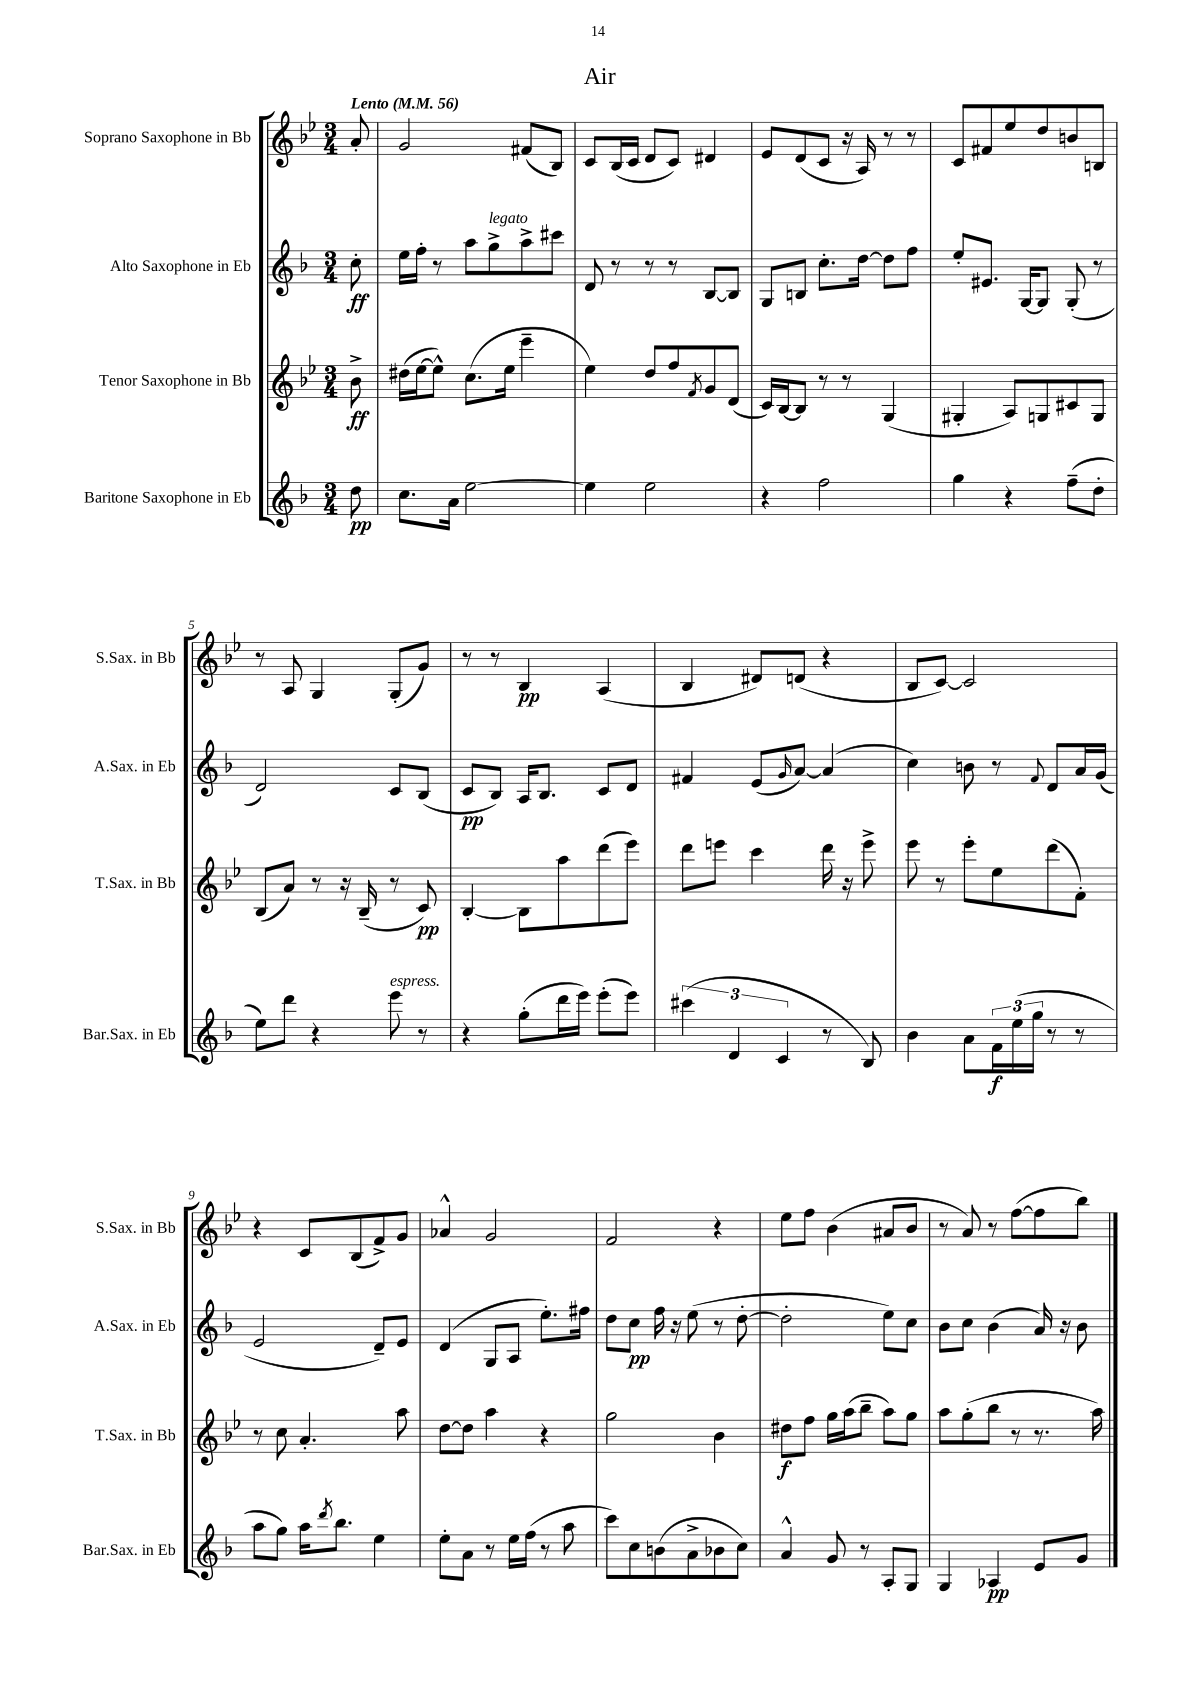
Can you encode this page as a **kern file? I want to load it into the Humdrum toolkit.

**kern	**dynam	**kern	**dynam	**kern	**dynam	**kern	**dynam
*part4	*part4	*part3	*part3	*part2	*part2	*part1	*part1
*staff4	*staff4	*staff3	*staff3	*staff2	*staff2	*staff1	*staff1
*I"Baritone Saxophone in Eb	*	*I"Tenor Saxophone in Bb	*	*I"Alto Saxophone in Eb	*	*I"Soprano Saxophone in Bb	*
*I'Bar.Sax. in Eb	*	*I'T.Sax. in Bb	*	*I'A.Sax. in Eb	*	*I'S.Sax. in Bb	*
*clefG2	*	*clefG2	*	*clefG2	*	*clefG2	*
*k[b-]	*	*k[b-e-]	*	*k[b-]	*	*k[b-e-]	*
*M3/4	*	*M3/4	*	*M3/4	*	*M3/4	*
*MM56	*	*MM56	*	*MM56	*	*MM56	*
=	=	=	=	=	=	=	=
!	!	!	!	!	!	!LO:TX:a:B:t=Lento	!
8dd\	pp	8b-^\	ff	8cc'\	ff	8a'/	.
=1	=1	=1	=1	=1	=1	=1	=1
8.cc\L	.	(16dd#X\LL	.	16ee\LL	.	2g/	.
.	.	[16ee-\J	.	16ff'\JJ	.	.	.
.	.	8ee-^^\J])	.	8r	.	.	.
16a\Jk	.	.	.	.	.	.	.
[2ee\	.	(8.cc\L	.	8aa\L	.	.	.
!	!	!	!	!LO:TX:a:i:t=legato	!	!	!
.	.	.	.	8gg^\	.	.	.
.	.	16ee-\Jk	.	.	.	.	.
.	.	4eee-~\	.	8aa^\	.	(8f#X/L	.
.	.	.	.	8ccc#X\J	.	8B-/J)	.
=2	=2	=2	=2	=2	=2	=2	=2
4ee\]	.	4ee-\)	.	8d/	.	8c/L	.
.	.	.	.	8r	.	(16B-/L	.
.	.	.	.	.	.	16c/JJ	.
2ee\	.	8dd/L	.	8r	.	8d/L	.
.	.	8ff/	.	8r	.	8c/J)	.
.	.	8qf/	.	.	.	.	.
.	.	8g/	.	[8B-/L	.	4d#X/	.
.	.	(8d/J	.	8B-/J]	.	.	.
=3	=3	=3	=3	=3	=3	=3	=3
4r	.	16c/LL)	.	8G/L	.	8e-/L	.
.	.	[16B-/J	.	.	.	.	.
.	.	8B-/J]	.	8Bn/J	.	(8d/	.
2ff\	.	8r	.	8.cc'\L	.	8c/J	.
.	.	8r	.	.	.	16r	.
.	.	.	.	[16dd\Jk	.	16A/)	.
.	.	(4G/	.	8dd\L]	.	8r	.
.	.	.	.	8ff\J	.	8r	.
=4	=4	=4	=4	=4	=4	=4	=4
4gg\	.	4G#X'/	.	8ee'/L	.	8c/L	.
.	.	.	.	8.e#X/J	.	8f#X/	.
4r	.	8A/L)	.	.	.	8ee-/	.
.	.	.	.	[16G/KL	.	.	.
.	.	8Gn/	.	8G/J]	.	8dd/	.
(8ff~\L	.	8c#X/	.	(8G'/	.	8bn/	.
8dd'\J	.	8G/J	.	8r	.	8Bn/J	.
!!LO:LB:g=z
=5	=5	=5	=5	=5	=5	=5	=5
8ee\L)	.	(8B-/L	.	2d/)	.	8r	.
8ddd\J	.	8a/J)	.	.	.	8A/	.
4r	.	8r	.	.	.	4G/	.
.	.	16r	.	.	.	.	.
.	.	(16B-~/	.	.	.	.	.
!LO:TX:a:i:t=espress.	!	!	!	!	!	!	!
8eee\	.	8r	.	8c/L	.	(8G'/L	.
8r	.	8c/)	pp	(8B-/J	.	8g/J)	.
=6	=6	=6	=6	=6	=6	=6	=6
4r	.	[4B-'/	.	8c/L	pp	8r	.
.	.	.	.	8B-/J)	.	8r	.
(8gg'\L	.	8B-\L]	.	16A/KL	.	4B-/	pp
.	.	.	.	8.B-/J	.	.	.
16ddd\L	.	8aa\	.	.	.	.	.
16eee\JJ)	.	.	.	.	.	.	.
(8eee'\L	.	(8ddd\	.	8c/L	.	(4A/	.
8eee\J)	.	8eee-\J)	.	8d/J	.	.	.
=7	=7	=7	=7	=7	=7	=7	=7
(6ccc#X\	.	8ddd\L	.	4f#X/	.	4B-/	.
.	.	8eeen\J	.	.	.	.	.
6d/	.	.	.	.	.	.	.
.	.	4ccc\	.	(8e/L	.	8d#X/L)	.
6c/	.	.	.	.	.	.	.
.	.	.	.	16qqg/	.	.	.
.	.	.	.	[8a/J)	.	(8dn/J	.
8r	.	16ddd\	.	(4a/]	.	4r	.
.	.	16r	.	.	.	.	.
8B-/)	.	8eee^\	.	.	.	.	.
=8	=8	=8	=8	=8	=8	=8	=8
4b-\	.	8eee-\	.	4cc\)	.	8B-/L	.
.	.	8r	.	.	.	[8c/J)	.
8a\L	.	8eee-'\L	.	8bn\	.	2c/]	.
24f\L	f	8ee-\	.	8r	.	.	.
(24ee\	.	.	.	.	.	.	.
24gg\JJ	.	.	.	.	.	.	.
.	.	.	.	8qqf/	.	.	.
8r	.	(8ddd\	.	8d/L	.	.	.
8r	.	8f'\J)	.	16a/L	.	.	.
.	.	.	.	(16g/JJ	.	.	.
!!LO:LB:g=z
=9	=9	=9	=9	=9	=9	=9	=9
8aa\L	.	8r	.	2e/	.	4r	.
8gg\J)	.	8cc\	.	.	.	.	.
16aa\KL	.	4.a'/	.	.	.	8c/L	.
8qddd/	.	.	.	.	.	.	.
8.bb-\J	.	.	.	.	.	.	.
.	.	.	.	.	.	(8B-/	.
4ee\	.	.	.	8d~/L)	.	8f^/)	.
.	.	8aa\	.	8e/J	.	8g/J	.
=10	=10	=10	=10	=10	=10	=10	=10
8ee'\L	.	[8dd\L	.	(4d/	.	4a-X^^/	.
8a\J	.	8dd\J]	.	.	.	.	.
8r	.	4aa\	.	8G/L	.	2g/	.
16ee\LL	.	.	.	8A/J	.	.	.
(16ff\JJ	.	.	.	.	.	.	.
8r	.	4r	.	8.ee'\L)	.	.	.
8aa\	.	.	.	.	.	.	.
.	.	.	.	16ff#X\Jk	.	.	.
=11	=11	=11	=11	=11	=11	=11	=11
8ccc\L)	.	2gg\	.	8dd\L	.	2f/	.
8cc\	.	.	.	8cc\J	pp	.	.
(8bn\	.	.	.	16ff\	.	.	.
.	.	.	.	16r	.	.	.
8a^\	.	.	.	(8ee\	.	.	.
8b-X\	.	4b-\	.	8r	.	4r	.
8cc\J)	.	.	.	[8dd'\	.	.	.
=12	=12	=12	=12	=12	=12	=12	=12
4a^^/	.	8dd#X\L	f	2dd'\]	.	8ee-\L	.
.	.	8ff\J	.	.	.	8ff\J	.
8g/	.	16gg\LL	.	.	.	(4b-\	.
.	.	(16aa\J	.	.	.	.	.
8r	.	8bb-~\J	.	.	.	.	.
8A'/L	.	8aa\L)	.	8ee\L)	.	8a#X/L	.
8G/J	.	8gg\J	.	8cc\J	.	8b-/J	.
=13	=13	=13	=13	=13	=13	=13	=13
4G/	.	8aa\L	.	8b-\L	.	8r	.
.	.	(8gg'\	.	8cc\J	.	8a/)	.
4A-X/	pp	8bb-\J	.	(4b-\	.	8r	.
.	.	8r	.	.	.	([8ff\L	.
8e/L	.	8.r	.	16a/)	.	8ff\]	.
.	.	.	.	16r	.	.	.
8g/J	.	.	.	8b-\	.	8bb-\J)	.
.	.	16aa\)	.	.	.	.	.
==	==	==	==	==	==	==	==
*-	*-	*-	*-	*-	*-	*-	*-
